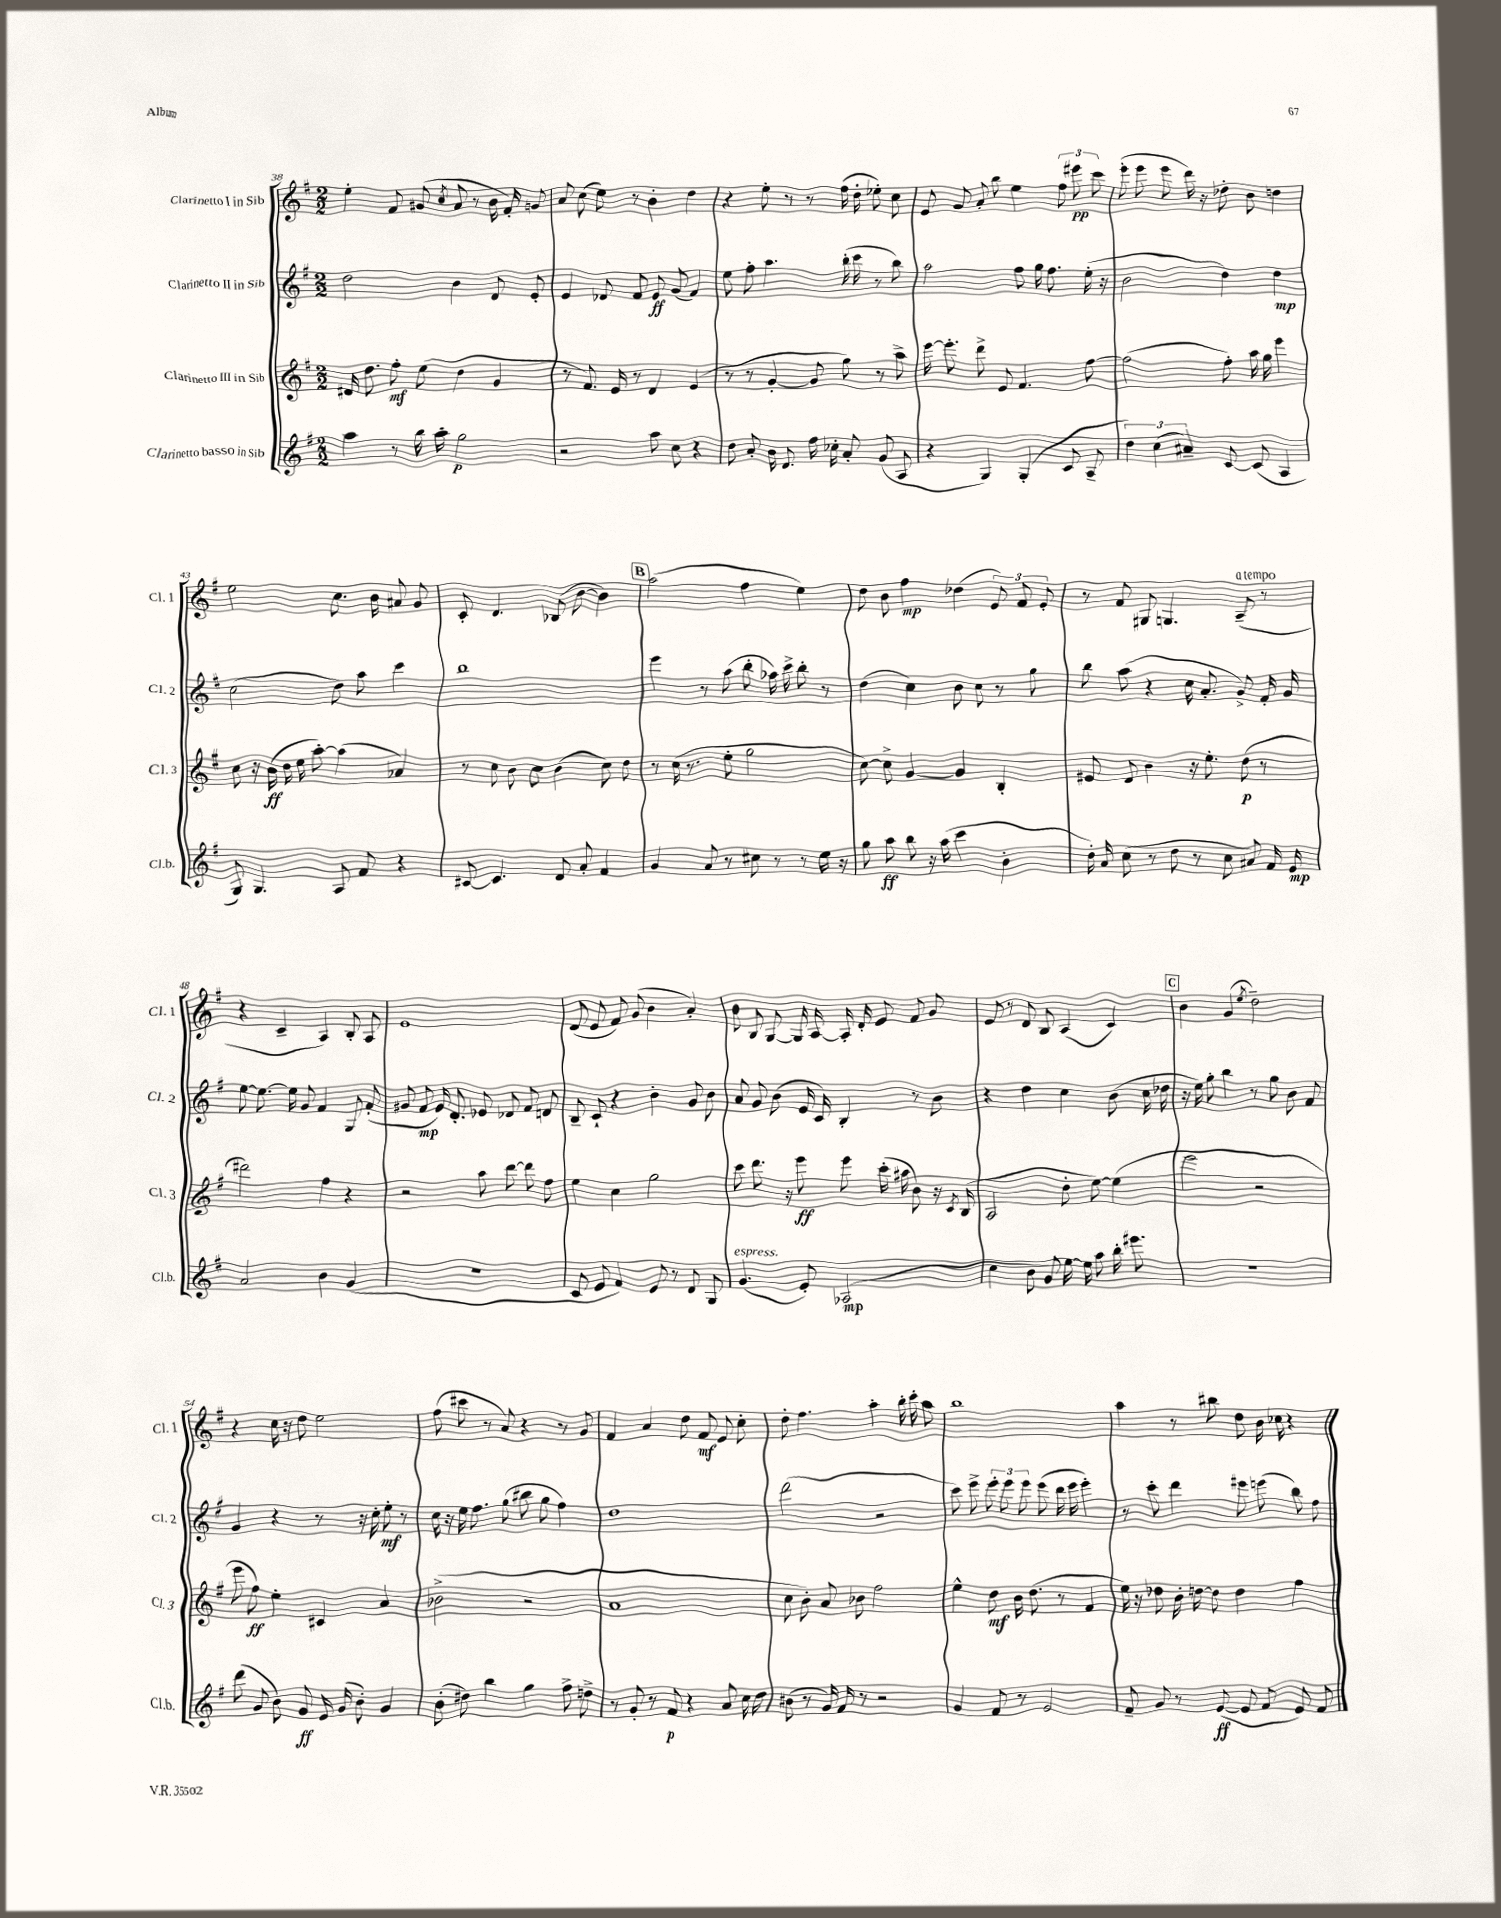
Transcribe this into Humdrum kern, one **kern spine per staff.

**kern	**kern	**kern	**kern
*staff4	*staff3	*staff2	*staff1
*clefG2	*clefG2	*clefG2	*clefG2
*k[f#]	*k[f#]	*k[f#]	*k[f#]
*M2/2	*M2/2	*M2/2	*M2/2
4aa\	16d#/	2dd\	4ee'\
.	8.dd\	.	.
8r	8ff#'\	.	8f#/
16bb\	(8ee\	.	(8g#/
16aa'\	.	.	.
.	.	.	8qcc/
2gg\	4dd\	4b\	8a/
.	.	.	8r
.	4g/	8d/	16b\
.	.	.	16f#'/)
.	.	8e'/	8g/
=	=	=	=
2r	8r	4e/	8a/
.	8.f#/)	.	(8cc\
.	.	8d-/	8ee\)
.	16e/	.	.
.	8r	8f#/	8r
8aa\	4d/	8e/	4b'\
8cc\	.	(8g/	.
4r	(4e/	4f#/)	4dd\
=	=	=	=
8dd\	8r	8ee\	4r
8a'/	8r	8ff#'\	.
16b\	[4g'/	4.aa\	8ee'\
8.d/	.	.	.
.	.	.	8r
16ff#\	8g/]	.	8r
16cc-'\	.	.	.
8a'/	8gg\)	(16bb'\	(16ff#\
.	.	16ccc\	16dd'\
(8g/	8r	8r	8ee-'\)
8A/	8aa^\	8bb\)	8cc\
=	=	=	=
4r	[16eee\	2aa\	8e/
.	8.eee'\]	.	.
.	.	.	8g/
4G/)	8ddd^\	.	8a'/
.	8e/	.	8bb\
(4G'/	4.f#/	8ff#\	4ee\
.	.	16gg\	.
.	.	8.ff#\	.
8c/	.	.	12ff#\
.	.	.	12eee#\
8A~/	[8ff#\	(16ee'\	.
.	.	.	12ccc\
.	.	16r	.
=	=	=	=
6dd\)	(2ff#\]	2b\	(8eee'\
.	.	.	8eee\
(6cc\	.	.	.
.	.	.	8eee\
6a#~/)	.	.	.
.	.	.	16ddd\)
.	.	.	16r
[8c/	8ff#'\)	4dd\)	8dd-'\
(8c/]	16aa\	.	8b\
.	16gg\	.	.
4A/	4eee\	4dd\	4dd\
=	=	=	=
8G/)	8cc\	(2cc\	2ee\
4.G/	16r	.	.
.	(16b\	.	.
.	16dd\	.	.
.	16ee\	.	.
.	[8aa'\)	.	.
8A/	(4aa\]	8dd\)	8.cc\
8f#/	.	8aa\	.
.	.	.	16b\
4r	4a-/)	4ccc\	8a#/
.	.	.	8g/
=	=	=	=
[8c#/	8r	1bb	8c'/
4.c#/]	8cc\	.	4.d/
.	8b\	.	.
.	8cc\	.	.
8d/	(4b\	.	(8B-/
8a'/	.	.	[8b\
4f#/	8cc\)	.	4b\])
.	8dd\	.	.
=	=	=	=
4g/	8r	4eee\	(2aa\
.	(16cc\	.	.
.	8.r	.	.
8a/	.	8r	.
8r	8ee'\	(8aa\	.
8cc#\	2gg\	8bb'\	4ff#\
8r	.	16aa-\)	.
.	.	16ccc^\	.
8r	.	8bb'\	4ee\)
16ee\	.	8r	.
16r	.	.	.
=	=	=	=
8gg\	[8cc\)	(4dd\	8dd\
8aa\	8cc^\]	.	8b\
8bb\	[4g/	4cc\)	4ff#\
16r	.	.	.
(16aa\	.	.	.
4ccc\	4g/]	8b\	(4dd-\
.	.	8cc\	.
4b'\	4B'/	8r	12e/)
.	.	.	12f#/
.	.	8gg\	.
.	.	.	12e'/
=	=	=	=
16dd'\)	8e#/	8bb\	8r
16a/	.	.	.
(8cc\	8d/	(8aa\	8f#/
8r	4b\	4r	8G#/
8dd\	.	.	4.G/
8r	16r	16cc\	.
.	8.ee'\	8.a'/	.
8cc\	.	.	.
8a#/)	(8dd\	8g^/)	(8A~/
16f#/	8r	16f#'/	8r
16e/	.	16g/	.
=	=	=	=
2a/	2ddd#\)	[8ee\	4r
.	.	8.ee\_	.
.	.	.	4c~/
.	.	16ee\]	.
.	.	8g/	.
4b\	4ff#\	4f#/	4A/)
(4g/	4r	8G/	8B'/
.	.	(8f#'/	8A/
=	=	=	=
1r	2r	8g#/	1e
.	.	8f#/	.
.	.	16e/)	.
.	.	8.d'/	.
.	8aa\	8e-/	.
.	[8ddd\	8d-/	.
.	8ddd\]	8f#/	.
.	8ff#\	8d/	.
=	=	=	=
8c/	4ee\	8B~/	(8d/
8e/	.	8c`/	8e/
4f#/)	4cc\	4r	8f#/)
.	.	.	(8g/
8e/	2gg\	4b'\	4b\
8r	.	.	.
8d/	.	8g/	4a'/)
8G/	.	8b\	.
=	=	=	=
(4.g/	8ccc\	8a/	8b\
.	8.ddd\	8g/	8B/
.	.	(8b\	[8G/
.	16r	.	.
8e'/)	8eee\	16e/	16G/]
.	.	16c/)	[16A/
(2A-/	8eee\	4B'/	16A'/]
.	.	.	16d'/
.	(16ccc'\	.	8e/
.	16aa#\	.	.
.	8b\)	8r	8f#/
.	16r	8b\	8g/
.	8qc/	.	.
.	(16B/	.	.
=	=	=	=
4cc\	2A/	4r	8e/
.	.	.	8r
8b\	.	4dd\	8d/
8g/)	.	.	8B/
[16ee\	8dd'\	4cc\	(4A/
16ee\]	.	.	.
8aa\	[8ee\)	.	.
16bb'\	(4ee\]	(8b\	4c/)
8.eee#\	.	.	.
.	.	16cc\	.
.	.	16dd-\	.
=	=	=	=
1r	2eee\	16r	4b\
.	.	16ee\)	.
.	.	8gg'\	.
.	.	4bb\	(4g/
.	.	.	8qee/
.	2r	8r	2dd~\)
.	.	8gg\	.
.	.	8b\	.
.	.	8f#/	.
=	=	=	=
(8ddd\	8eee\	4g/	4r
8g/	8ff#\)	.	.
8b\)	4ee'\	4r	16cc\
.	.	.	16r
8g/	.	.	8dd\
16e/	4c#/	8r	2ee\
(16g/	.	.	.
8b'\)	.	16r	.
.	.	16cc'\	.
4g/	4a/	8ee'\	.
.	.	8r	.
=	=	=	=
(8b'\	(2b-^\	16cc\	(8ff#\
.	.	16r	.
8dd#\)	.	16ee\	8ccc#\
.	.	8.ff#\	.
4bb\	.	.	8r
.	.	(8gg\	8a/)
4gg\	2r	8bb#\	4r
.	.	8gg\	.
8ff#^\	.	4ff#\)	8r
8dd^\	.	.	8g/
=	=	=	=
8r	1a	1dd	4f#/
8g'/	.	.	.
8r	.	.	4a/
8f#/	.	.	.
4r	.	.	8dd\
.	.	.	8f#/
8a/	.	.	8e/
16cc\	.	.	8cc'\
16dd\	.	.	.
=	=	=	=
(8b#\	8cc\	(2ddd\	8dd'\
8r	8b'\)	.	4.ff#\
16g/)	8a/	.	.
16f#/	.	.	.
8r	8b-\	.	.
2r	2ff#\	2r	4aa'\
.	.	.	16bb'\
.	.	.	16ccc'\
.	.	.	8aa\
=	=	=	=
4g/	4ee^^\	8ccc\)	1bb
.	.	8eee^\	.
8f#/	8dd\	12eee'\	.
.	.	12eee\	.
8r	16b\	.	.
.	.	12eee\	.
.	(8.dd\	.	.
2e/	.	(8eee\	.
.	8r	16ddd\	.
.	.	16eee\	.
.	4f#/	4eee'\)	.
=	=	=	=
8f#~/	16ee\)	8r	4aa\
.	16r	.	.
8g/	8dd-\	8ccc'\	.
8r	16b'\	4ddd\	8r
.	[16dd\	.	.
([8e/	8dd\]	.	8bb#\
8e/]	4dd\	8eee#\	8dd\
8f#/	.	(8eee\	16b\
.	.	.	16cc-\
8e/)	4ff#\	8bb\)	4r
8f#/	.	8ff#\	.
==	==	==	==
*-	*-	*-	*-
